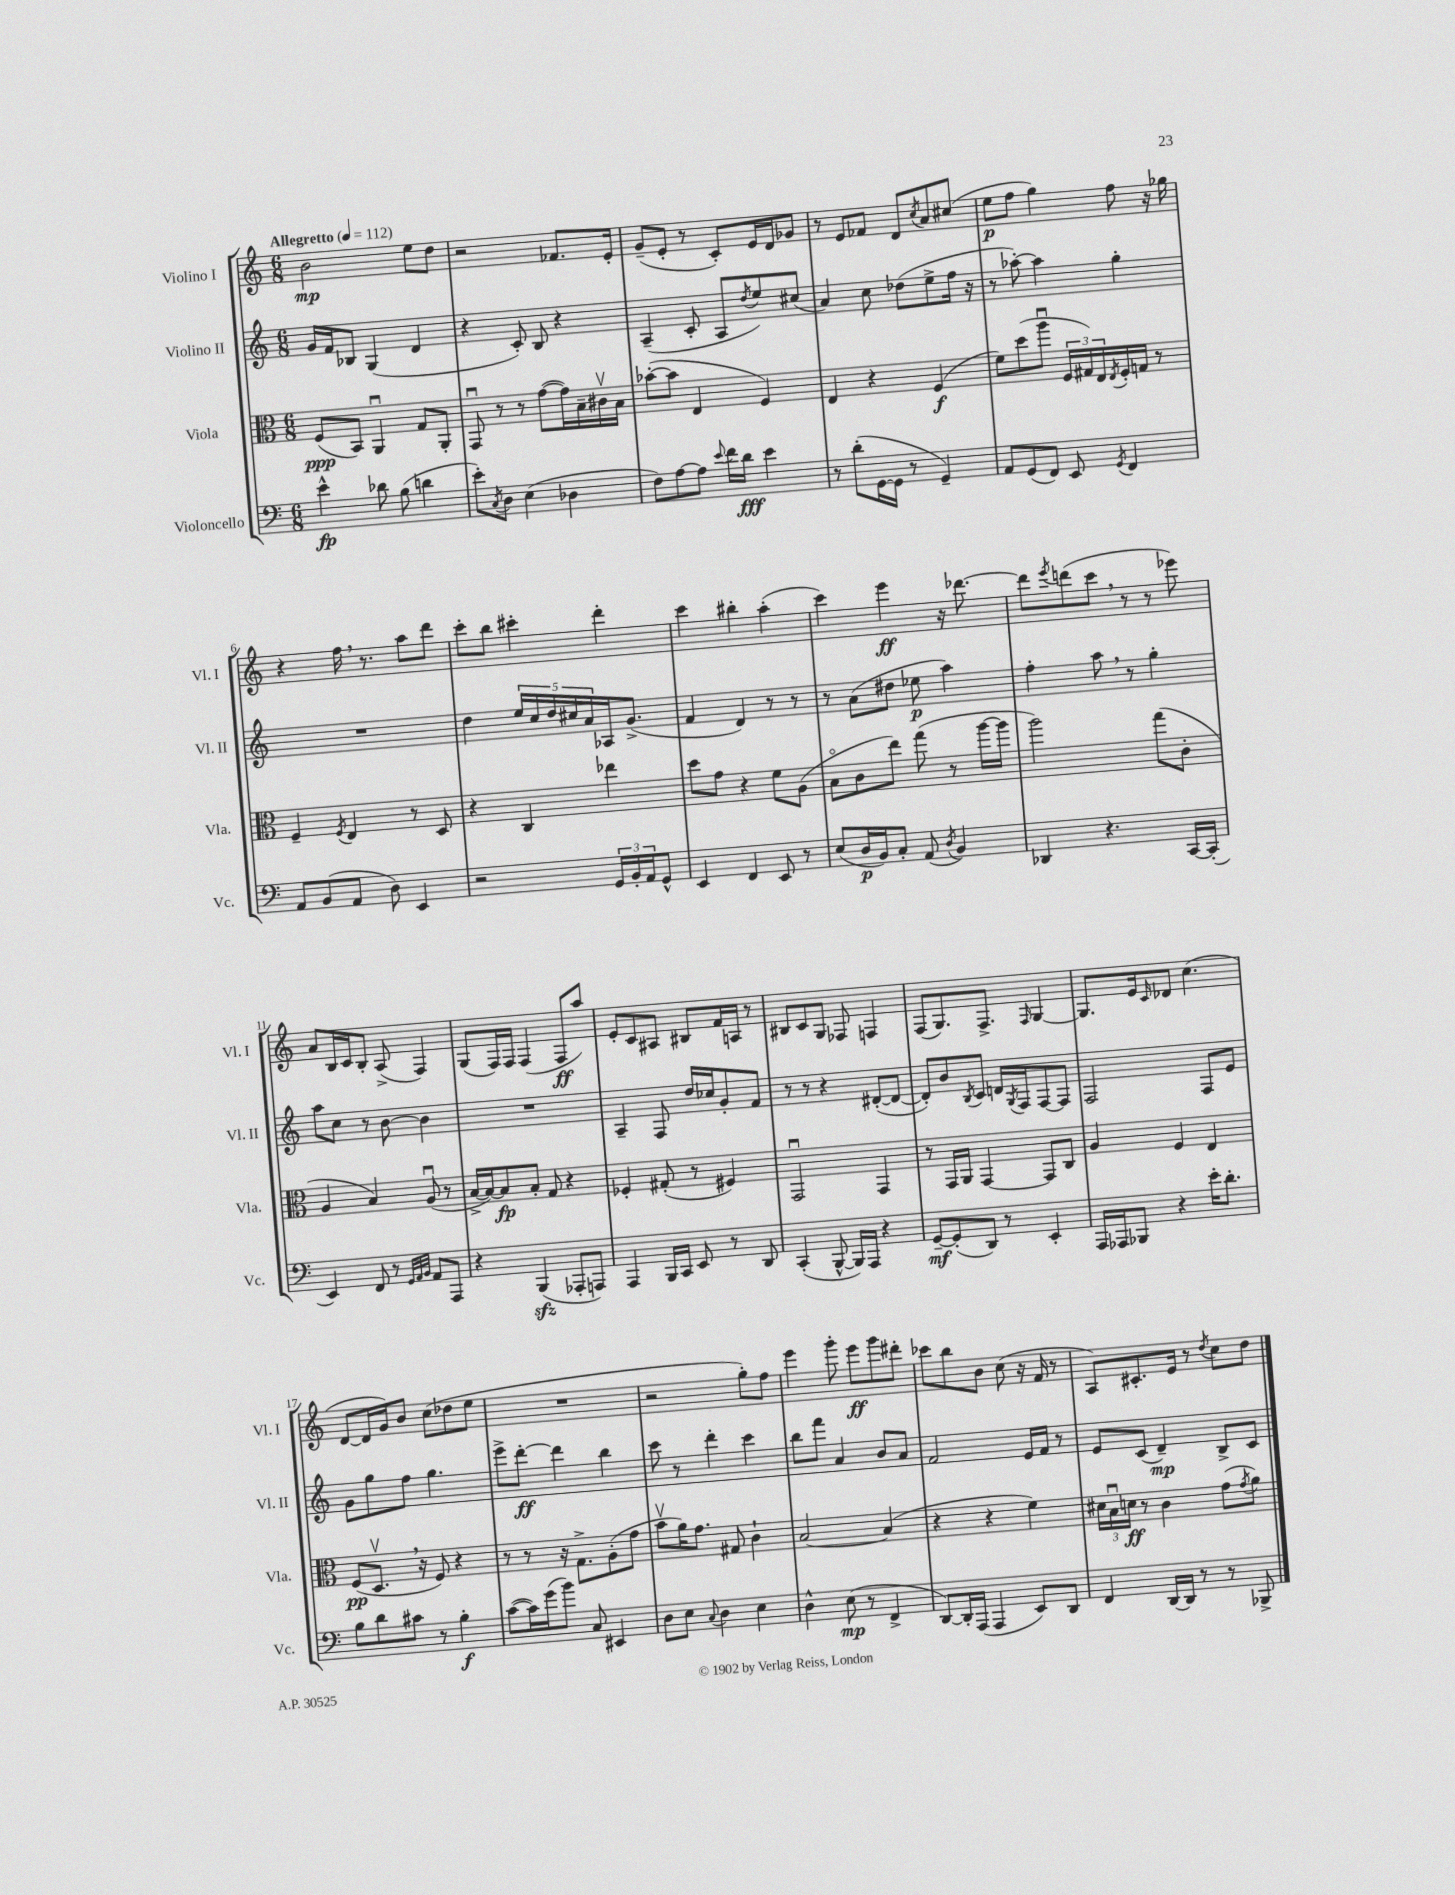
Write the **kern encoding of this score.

**kern	**dynam	**kern	**dynam	**kern	**dynam	**kern	**dynam
*part4	*part4	*part3	*part3	*part2	*part2	*part1	*part1
*staff4	*staff4	*staff3	*staff3	*staff2	*staff2	*staff1	*staff1
*I"Violoncello	*	*I"Viola	*	*I"Violino II	*	*I"Violino I	*
*I'Vc.	*	*I'Vla.	*	*I'Vl. II	*	*I'Vl. I	*
*clefF4	*	*clefC3	*	*clefG2	*	*clefG2	*
*k[]	*	*k[]	*	*k[]	*	*k[]	*
*M6/8	*	*M6/8	*	*M6/8	*	*M6/8	*
*MM112	*	*MM112	*	*MM112	*	*MM112	*
=1	=1	=1	=1	=1	=1	=1	=1
!	!	!	!	!	!	!LO:TX:a:B:t=Allegretto	!
4e^^\	fp	(8F/L	ppp	16g/LL	.	2b\	mp
.	.	.	.	16f/J	.	.	.
.	.	8BB/J)	.	8B-X/J	.	.	.
8d-X\	.	4AAu/	.	(4G/	.	.	.
(8B\	.	.	.	.	.	.	.
4dn\	.	8G/L	.	4d/	.	8ee\L	.
.	.	8AA'/J	.	.	.	8dd\J	.
=2	=2	=2	=2	=2	=2	=2	=2
8e'\L)	.	8GGu/	.	4r	.	2r	.
8qC/	.	.	.	.	.	.	.
8D\J	.	8r	.	.	.	.	.
(4E\	.	8r	.	8c'/)	.	.	.
.	.	([8g\L	.	8B/	.	.	.
4D-X\	.	16g\L])	.	4r	.	8.f-X/L	.
.	.	16B~\	.	.	.	.	.
.	.	16c#Xv\	.	.	.	.	.
.	.	16B\JJ	.	.	.	16e'/Jk	.
=3	=3	=3	=3	=3	=3	=3	=3
8F\L)	.	([8b-X'\L	.	(4A~/	.	(8g~/L	.
[8A\	.	8b-\J]	.	.	.	8e'/J	.
8A\J]	.	4E/	.	8c'/	.	8r	.
8qqe/	.	.	.	.	.	.	.
16f\LL	.	.	.	8A/L	.	8c'/L)	.
16d\JJ	fff	.	.	.	.	.	.
.	.	.	.	8qdd/	.	.	.
4e\	.	4F/)	.	8ee/)	.	16e/L	.
.	.	.	.	.	.	16d/J	.
.	.	.	.	(8cc#X/J	.	8g-X/J	.
=4	=4	=4	=4	=4	=4	=4	=4
8r	.	4E/	.	4a/)	.	8r	.
(8d'\L	.	.	.	.	.	8e/L	.
[16GG\L	.	4r	.	8cc\	.	8f-X/J	.
16GG\JJ]	.	.	.	.	.	.	.
8r	.	.	.	(8dd-X\L	.	8d/L	.
.	.	.	.	.	.	8qcc/	.
4GG~/)	.	(4F/	f	8ee^\	.	8a/	.
.	.	.	.	16ff\Jk	.	(8cc#X/J	.
.	.	.	.	16r	.	.	.
=5	=5	=5	=5	=5	=5	=5	=5
8AA/L	.	8f\L)	.	8r	.	8ee\L	p
(8GG/	.	(8dd\	.	[8aa-X'\)	.	8ff\J	.
8FF/J)	.	8aau\J	.	4aa-\]	.	4gg\)	.
8EE/	.	24F/LL	.	.	.	.	.
.	.	24G#X/)	.	.	.	.	.
.	.	24E/	.	.	.	.	.
8qGG/	.	8qE/	.	.	.	.	.
4FF/	.	16F'/	.	4gg'\	.	8ff\	.
.	.	16Gn/JJ	.	.	.	.	.
.	.	8r	.	.	.	16r	.
.	.	.	.	.	.	16gg-X\	.
!!LO:LB:g=z
=6	=6	=6	=6	=6	=6	=6	=6
8AA/L	.	4F~/	.	2.r	.	4r	.
(8BB/	.	.	.	.	.	.	.
.	.	8qF/	.	.	.	.	.
8AA/J	.	4E/	.	.	.	16ff,\	.
.	.	.	.	.	.	8.r	.
8D\)	.	.	.	.	.	.	.
4EE/	.	8r	.	.	.	8aa\L	.
.	.	8D/	.	.	.	8ddd\J	.
=7	=7	=7	=7	=7	=7	=7	=7
2r	.	4r	.	4dd\	.	8ccc'\L	.
.	.	.	.	.	.	8bb\J	.
.	.	4C/	.	20ee/LL	.	4ccc#X'\	.
.	.	.	.	20cc/	.	.	.
.	.	.	.	20dd/	.	.	.
.	.	.	.	20cc#X/	.	.	.
.	.	.	.	20a/	.	.	.
24GG/LL	.	4ee-X\	.	16A-X/J	.	4ddd'\	.
24BB'/	.	.	.	.	.	.	.
.	.	.	.	(8.g^/J	.	.	.
24AA/J	.	.	.	.	.	.	.
8GG^^/J	.	.	.	.	.	.	.
=8	=8	=8	=8	=8	=8	=8	=8
4EE/	.	8dd\L	.	4f/	.	4ccc\	.
.	.	8g\J	.	.	.	.	.
4FF/	.	4r	.	4d/)	.	4bb#X'\	.
8EE/	.	8f\L	.	8r	.	(4aa'\	.
8r	.	(8A\J	.	8r	.	.	.
=9	=9	=9	=9	=9	=9	=9	=9
(8E/L	.	8B\L	.	8r	.	4ccc\)	.
16D/L	p	8c\	.	(8a\L	.	.	.
16BB/J)	.	.	.	.	.	.	.
8C'/J	.	8ee\J)	.	8dd#X\J	.	4eee\	ff
(8AA/	.	(8gg\	.	8ee-X\	p	.	.
8qD/	.	.	.	.	.	.	.
4BB/)	.	8r	.	4aa\)	.	16r	.
.	.	.	.	.	.	[8.ddd-X\	.
.	.	[16aa\LL	.	.	.	.	.
.	.	16aa\JJ]	.	.	.	.	.
=10	=10	=10	=10	=10	=10	=10	=10
4DD-X/	.	2aa\)	.	4ff'\	.	8ddd-\L]	.
.	.	.	.	.	.	8qeee/	.
.	.	.	.	.	.	(8dddn\	.
4.r	.	.	.	8aa,\	.	8ccc,\J	.
.	.	.	.	8r	.	8r	.
.	.	(8gg\L	.	4gg'\	.	8r	.
[16CC/LL	.	8c'\J	.	.	.	8eee-X\)	.
(16CC'/JJ]	.	.	.	.	.	.	.
!!LO:LB:g=z
=11	=11	=11	=11	=11	=11	=11	=11
4EE/)	.	4A/	.	8aa\L	.	8a/L	.
.	.	.	.	8cc\J	.	16B/L	.
.	.	.	.	.	.	16c/J	.
8FF/	.	4B/)	.	8r	.	8B'/J	.
8r	.	.	.	[8b\	.	(8A^/	.
32qqGG/LLL	.	.	.	.	.	.	.
32qqAA/	.	.	.	.	.	.	.
32qqBB/JJJ	.	.	.	.	.	.	.
8AA/L	.	(8Au/	.	4b\]	.	4F/)	.
8AAA/J	.	8r	.	.	.	.	.
=12	=12	=12	=12	=12	=12	=12	=12
4r	.	[16B^/LL	.	2.r	.	(8G/L	.
.	.	16B/J_)	.	.	.	.	.
.	.	8B/]	fp	.	.	16F/L)	.
.	.	.	.	.	.	16F/JJ	.
(4BBBzz/	.	8B'/J	.	.	.	(4F/	.
.	.	8G/	.	.	.	.	.
8AAA-X'/L	.	4r	.	.	.	8F/L	ff
8AAAn/J)	.	.	.	.	.	8aa/J)	.
=13	=13	=13	=13	=13	=13	=13	=13
4AAA/	.	4F-X'/	.	4A~/	.	8e'/L	.
.	.	.	.	.	.	8c/	.
16BBB/LL	.	(8G#X'/	.	8F/	.	8A#X/J	.
16CC/JJ	.	.	.	.	.	.	.
8EE/	.	8r	.	16dd/LL	.	8B#X/L	.
.	.	.	.	16cc-X/J	.	.	.
8r	.	4F#X/)	.	8g'/	.	16f/L	.
.	.	.	.	.	.	16An/JJ	.
8DD/	.	.	.	8f/J	.	8r	.
=14	=14	=14	=14	=14	=14	=14	=14
(4CC'/	.	2GGu/	.	8r	.	8B#X/L	.
.	.	.	.	8r	.	8c/	.
[8BBB^^/	.	.	.	4r	.	8G/J	.
16BBB/LL])	.	.	.	.	.	8F-X/	.
16AAA/JJ	.	.	.	.	.	.	.
4r	.	4GG/	.	([8d#X'/L	.	4Fn/	.
.	.	.	.	8d#/J_	.	.	.
=15	=15	=15	=15	=15	=15	=15	=15
[8GG~/L	mf	8r	.	8d#'/L])	.	(8F/L	.
(8GG'/]	.	16GG/LL	.	8b/	.	8.G/)	.
.	.	16AA/JJ	.	.	.	.	.
.	.	.	.	8qB/	.	.	.
8DD/J)	.	[4GG/	.	8c/J	.	.	.
.	.	.	.	.	.	8.F^/J	.
8r	.	.	.	16dn/LL	.	.	.
.	.	.	.	8qG/	.	.	.
.	.	.	.	16F/J	.	.	.
.	.	.	.	.	.	16qqF/	.
4EE'/	.	8GG/L]	.	[8F/	.	[4G/	.
.	.	8C/J	.	8F/J]	.	.	.
=16	=16	=16	=16	=16	=16	=16	=16
16AAA/LL	.	4A/	.	2F/	.	8.G/L]	.
16AAA-X/J	.	.	.	.	.	.	.
8BBB-X/J	.	.	.	.	.	.	.
.	.	.	.	.	.	16e/k	.
.	.	.	.	.	.	16qqc/	.
4r	.	4F/	.	.	.	8d-X/J	.
.	.	.	.	.	.	(4.cc\	.
16e'\KL	.	4E/	.	8F/L	.	.	.
8.d'\J	.	.	.	.	.	.	.
.	.	.	.	8e/J	.	.	.
!!LO:LB:g=z
=17	=17	=17	=17	=17	=17	=17	=17
8B\L	.	(8F/L	pp	8g\L	.	[8d/L	.
8d\	.	8.Dv,/J	.	8gg\	.	16d/L]	.
.	.	.	.	.	.	16g/J)	.
8c#X\J	.	.	.	8ff\J	.	8b/J	.
.	.	16r	.	.	.	.	.
8r	.	8F/)	.	4.gg\	.	(8cc\L	.
4B'\	f	4r	.	.	.	8dd-X\	.
.	.	.	.	.	.	8ee\J	.
=18	=18	=18	=18	=18	=18	=18	=18
([8c\L	.	8r	.	8eee^\L	.	2.r	.
16c\L])	.	8r	.	[8ddd'\J	ff	.	.
(16g\J	.	.	.	.	.	.	.
8b\J)	.	16r	.	4ddd\]	.	.	.
.	.	8.G^\L	.	.	.	.	.
8C/	.	.	.	.	.	.	.
4EE#X/	.	(8A'\	.	4bb\	.	.	.
.	.	8g\J	.	.	.	.	.
=19	=19	=19	=19	=19	=19	=19	=19
8D\L	.	8bv\L	.	8ccc\	.	2r	.
8E\J	.	16a\K)	.	8r	.	.	.
.	.	8.g\J	.	.	.	.	.
8qqC/	.	.	.	.	.	.	.
4D\	.	.	.	4ddd'\	.	.	.
.	.	8G#X/	.	.	.	.	.
4E\	.	4c`\	.	4ccc\	.	8gg'\L)	.
.	.	.	.	.	.	8ff\J	.
=20	=20	=20	=20	=20	=20	=20	=20
4D^^\	.	[2B/	.	8bb\L	.	4eee\	.
.	.	.	.	8fff\J	.	.	.
(8E\	mp	.	.	4a/	.	8ggg'\	.
8r	.	.	.	.	.	8eee\L	ff
4FF^/	.	(4B/]	.	8b/L	.	8ggg\	.
.	.	.	.	8a/J	.	8ddd#X'\J	.
=21	=21	=21	=21	=21	=21	=21	=21
[8DD/L)	.	4r	.	2f/	.	8ccc-X\L	.
16DD'/L]	.	.	.	.	.	8bb\	.
(16AAA/JJ	.	.	.	.	.	.	.
4AAA/	.	4r	.	.	.	8b\J	.
.	.	.	.	.	.	(8cc\	.
8EE/L)	.	4f\)	.	16e/LL	.	16r	.
.	.	.	.	16f/JJ	.	16f/	.
8DD/J	.	.	.	8r	.	8r	.
=22	=22	=22	=22	=22	=22	=22	=22
4FF/	.	24d#X\LL	.	8e/L	.	8A/L)	.
.	.	24Bu\	.	.	.	.	.
.	.	24dn\JJ	ff	.	.	.	.
.	.	8r	.	(8c/J	.	8.c#X'/	.
[16DD/LL	.	4c\	.	4d~/)	mp	.	.
16DD/JJ]	.	.	.	.	.	16e/Jk	.
8r	.	.	.	.	.	8r	.
.	.	.	.	.	.	8qdd/	.
8r	.	(8g\L	.	8B^/L	.	8cc\L	.
.	.	8qg/	.	.	.	.	.
8BBB-X^/	.	8a\J)	.	8c/J	.	8dd\J	.
==	==	==	==	==	==	==	==
*-	*-	*-	*-	*-	*-	*-	*-
